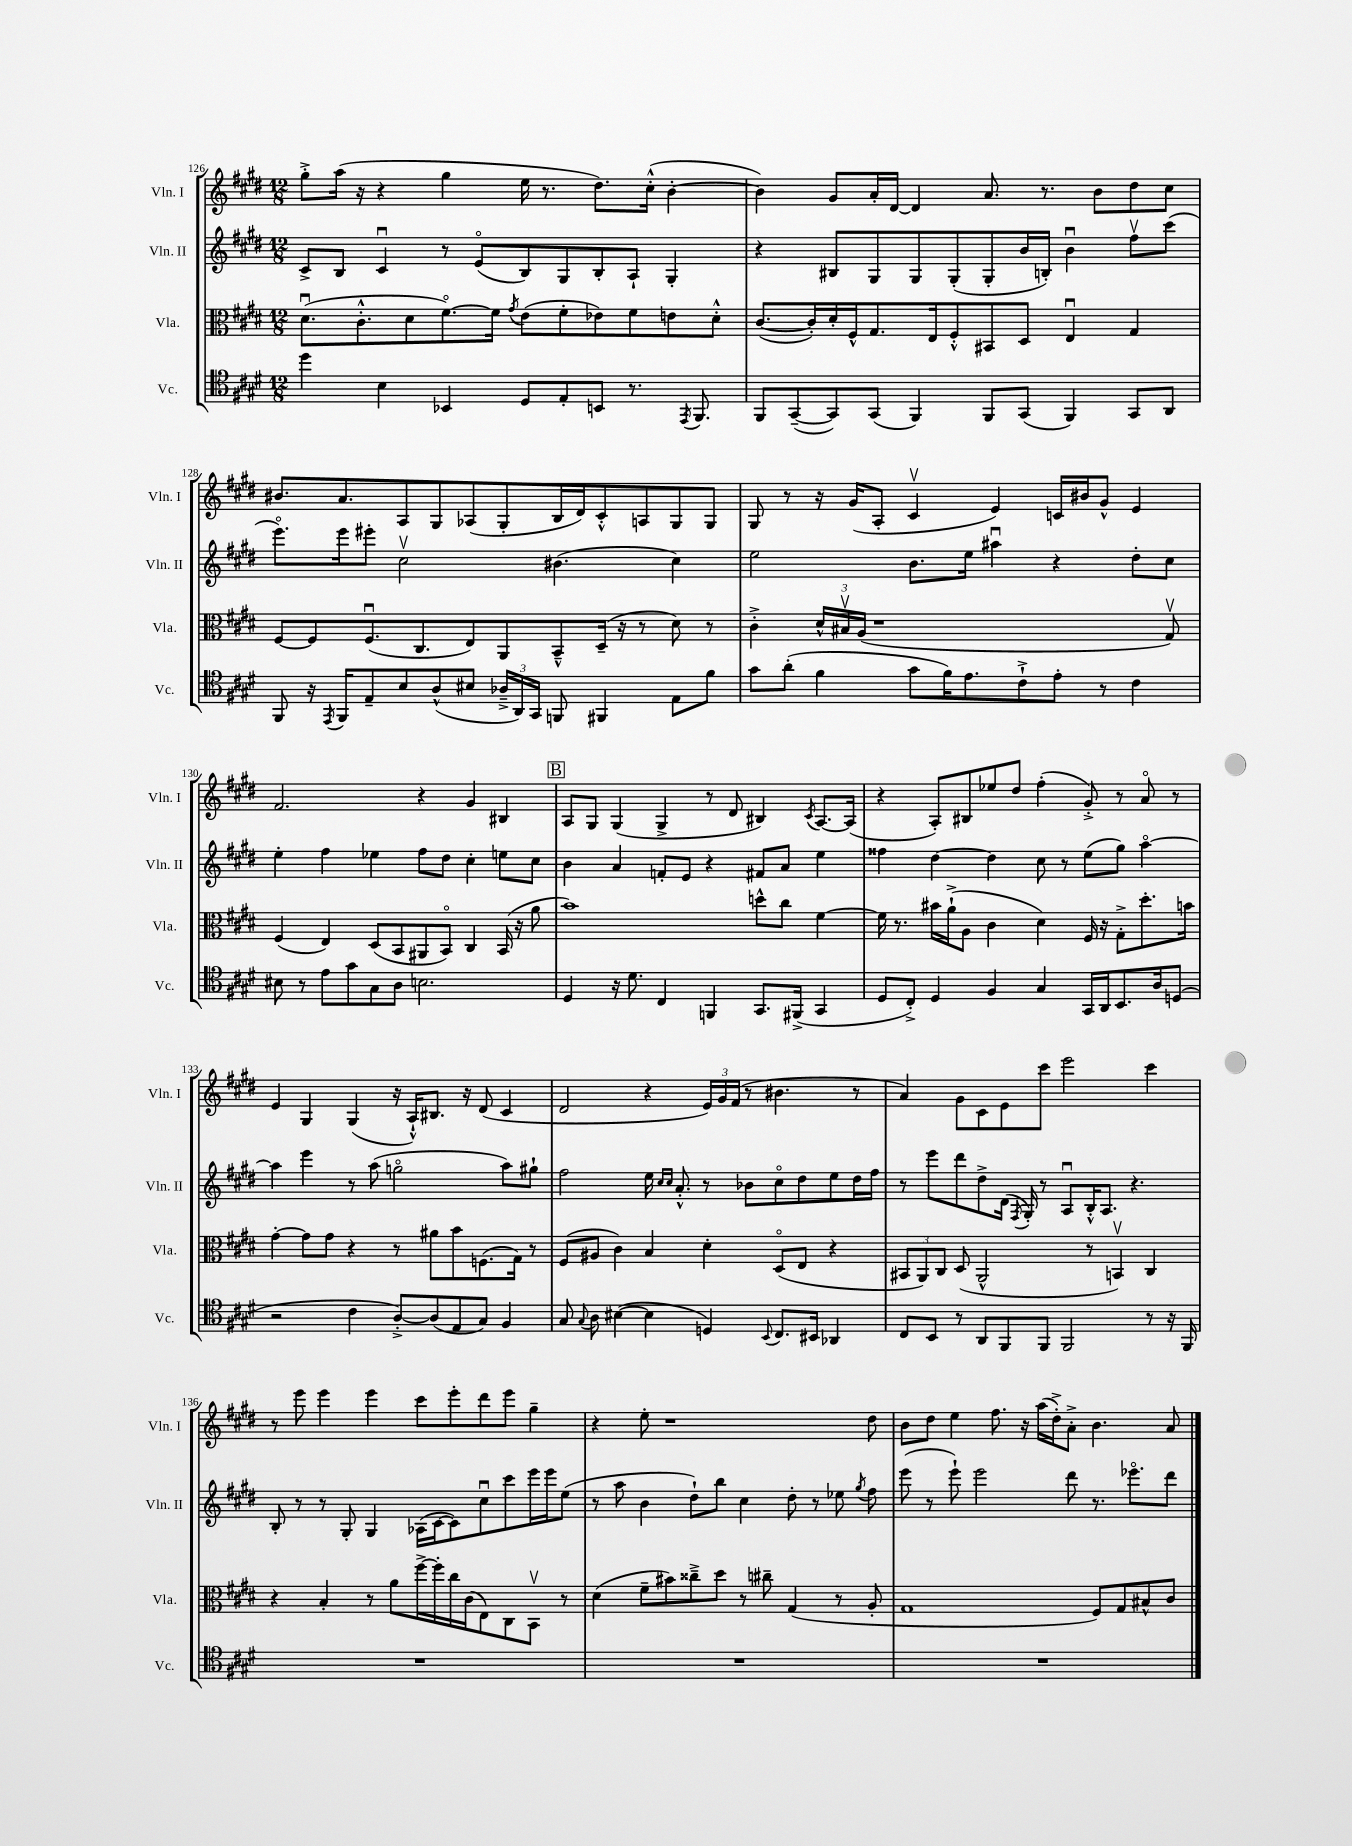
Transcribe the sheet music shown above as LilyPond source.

<<
\new StaffGroup <<
\new Staff = "s0" \with { instrumentName = "Vln. I" shortInstrumentName = "Vln. I" } {
    \clef treble \key e \major \numericTimeSignature \time 12/8
    \autoBeamOff gis''8[-.-> a''16]( r16 r4 gis''4 e''16 r8. dis''8.[) cis''16]-.-^( b'4~-. |
    b'4) gis'8[ a'16-. dis'16]~ dis'4 a'8. r8. b'8[ dis''8 cis''8] |
    bis'8.[ a'8. a8 gis8 aes8( gis8-. b16 dis'16) cis'8-.-^ a8 gis8 gis8] |
    gis8 r8 r16 gis'16[( a8]-. cis'4\upbow e'4) c'16[ bis'16 gis'8]-^ e'4 |
    fis'2. r4 gis'4 bis4 |
    \mark \markup { \box "B" } a8[ gis8] gis4( gis4-> r8 dis'8 bis4) \acciaccatura { cis'8 } a8.[~ a16]( |
    r4 a8[-.) bis8 ees''8 dis''8] fis''4-.( gis'8-.->) r8 a'8\flageolet r8 |
    e'4 gis4 gis4( r16 a16[-!-^) bis8.] r16 dis'8( cis'4 |
    dis'2 r4 \tuplet 3/2 { e'16[) gis'16 fis'16]( } r8 bis'4. r8 |
    a'4) gis'8[ cis'8 e'8 cis'''8] e'''2 cis'''4 |
    r8 e'''8 e'''4 e'''4 cis'''8[ e'''8-. dis'''8 e'''8] gis''4-- |
    r4 e''8-. r1 dis''8 |
    b'8[ dis''8] e''4 fis''8. r16 a''16[( dis''16-.->) a'8]-.-> b'4. a'8 \bar "|." |
}
\new Staff = "s1" \with { instrumentName = "Vln. II" shortInstrumentName = "Vln. II" } {
    \clef treble \key e \major \numericTimeSignature \time 12/8
    \autoBeamOff cis'8[-> b8] cis'4\downbow r8 e'8[\flageolet( b8) gis8 b8-. a8]-! gis4-. |
    r4 bis8[ gis8 gis8 gis8-.( gis8-. b'16 b16]-.) b'4\downbow fis''8[\upbow cis'''8]( |
    e'''8.[\flageolet) e'''16 eis'''8]-. cis''2\upbow bis'4.( cis''4) |
    e''2 b'8.[ e''16] ais''4\downbow r4 dis''8[-. cis''8] |
    e''4-. fis''4 ees''4 fis''8[ dis''8] cis''4-. e''8[ cis''8] |
    \mark \markup { \box "B" } b'4 a'4 f'8[-. e'8] r4 fis'8[ a'8] e''4 |
    fisis''4 dis''4~ dis''4 cis''8 r8 e''8[( gis''8]) a''4~\flageolet |
    a''4 e'''4 r8 a''8( g''2\flageolet a''8[) gis''8]-! |
    fis''2 e''16 \grace { cis''16[ cis''16] } a'8.-.-^ r8 bes'8[ cis''8\flageolet dis''8 e''8 dis''16 fis''16] |
    r8 e'''8[ dis'''8 dis''8-> dis'16]( \acciaccatura { fis8 } gis16-.) r8 a8[\downbow b16-.-^ a8.] r4. |
    b8-. r8 r8 gis8-. gis4 aes16[( cis'16~ cis'8) cis''8\downbow cis'''8 e'''16 e'''16 e''8]( |
    r8 a''8 b'4 dis''8[-!) b''8] cis''4 dis''8-. r8 ees''8 \acciaccatura { gis''8 } fis''8 |
    e'''8( r8 e'''8-!) e'''2 dis'''8 r8. ees'''8.[\flageolet dis'''8] \bar "|." |
}
\new Staff = "s2" \with { instrumentName = "Vla." shortInstrumentName = "Vla." } {
    \clef alto \key e \major \numericTimeSignature \time 12/8
    \autoBeamOff dis'8.[\downbow( cis'8.-.-^ dis'8 fis'8.~\flageolet) fis'16] \acciaccatura { gis'8 } e'8[( fis'8-. ees'8) fis'8 e'8 dis'8]-.-^ |
    cis'8.[~( cis'16-.) dis'16-. fis16-^ gis8. e16 fis8-.-^ bis,8 dis8] e4\downbow gis4 |
    fis8[~ fis8 fis8.\downbow( cis8. e8) a,8 b,8---^ dis16]--( r16 r8 dis'8) r8 |
    cis'4-.-> \tuplet 3/2 { dis'16[-^ bis16\upbow a16]( } r1 gis8\upbow) |
    fis4( e4) dis8[( b,8 ais,8 b,8]\flageolet) cis4 b,16( r16 a'8 |
    \mark \markup { \box "B" } b'1) d''8[-^ cis''8] fis'4~ |
    fis'16 r8. bis'16[ a'16-!->( a8] cis'4 dis'4) fis16 r16 gis8[-.-> dis''8.-. b'16] |
    gis'4~-. gis'8[ gis'8] r4 r8 ais'8[ b'8 f8.( gis16]) r8 |
    fis8[( ais8] cis'4) b4 dis'4-. dis8[\flageolet( e8] r4 |
    \tuplet 3/2 { bis,8[ a,8) cis8] } dis8( a,2-^ r8 b,4\upbow) cis4 |
    r4 b4-. r8 a'8[ fis''16~-> fis''16-. cis''16 cis'16( e8) cis8 b,8]\upbow r8 |
    dis'4( fis'8[-- bis'8) cisis''8---> dis''8] r8 cis''8-- gis4( r8 a8-. |
    gis1 fis8[) gis8 bis8-^ cis'8] \bar "|." |
}
\new Staff = "s3" \with { instrumentName = "Vc." shortInstrumentName = "Vc." } {
    \clef tenor \key e \major \numericTimeSignature \time 12/8
    \autoBeamOff dis''4 b4 bes,4 dis8[ e8-. b,8] r8. \acciaccatura { e,8 } fis,8. |
    fis,8[ gis,8~--( gis,8) gis,8]( fis,4) fis,8[ gis,8]( fis,4) gis,8[ a,8] |
    fis,8 r16 \acciaccatura { e,8 } fis,16[ e8-- b8 a8-^( bis8] \tuplet 3/2 { aes16[---> a,16) gis,16] } f,8 fis,4 e8[ fis'8] |
    gis'8[ a'8]-.( fis'4 gis'8[ fis'16) e'8. cis'8-!-> e'8]-. r8 cis'4 |
    bis8 r8 e'8[ gis'8 gis8 a8] b2. |
    \mark \markup { \box "B" } dis4 r16 dis'8. cis4 f,4 gis,8.[ fis,16]->( gis,4 |
    dis8[ cis8]-.->) dis4 fis4 gis4 gis,16[ a,16 b,8. a16 d8]( |
    r2 cis'4 a8[~-.->) a8( e8 gis8]) fis4 |
    gis8 \appoggiatura { gis8 } a8 bis4~( bis4 d4) \appoggiatura { b,8 } cis8.[ bis,16] aes,4 |
    cis8[ b,8] r8 a,8[ fis,8 fis,8] fis,2 r8 r16 fis,16 |
    R1. |
    R1. |
    R1. \bar "|." |
}
>>
>>
\layout { \context { \Score currentBarNumber = #126 } }
